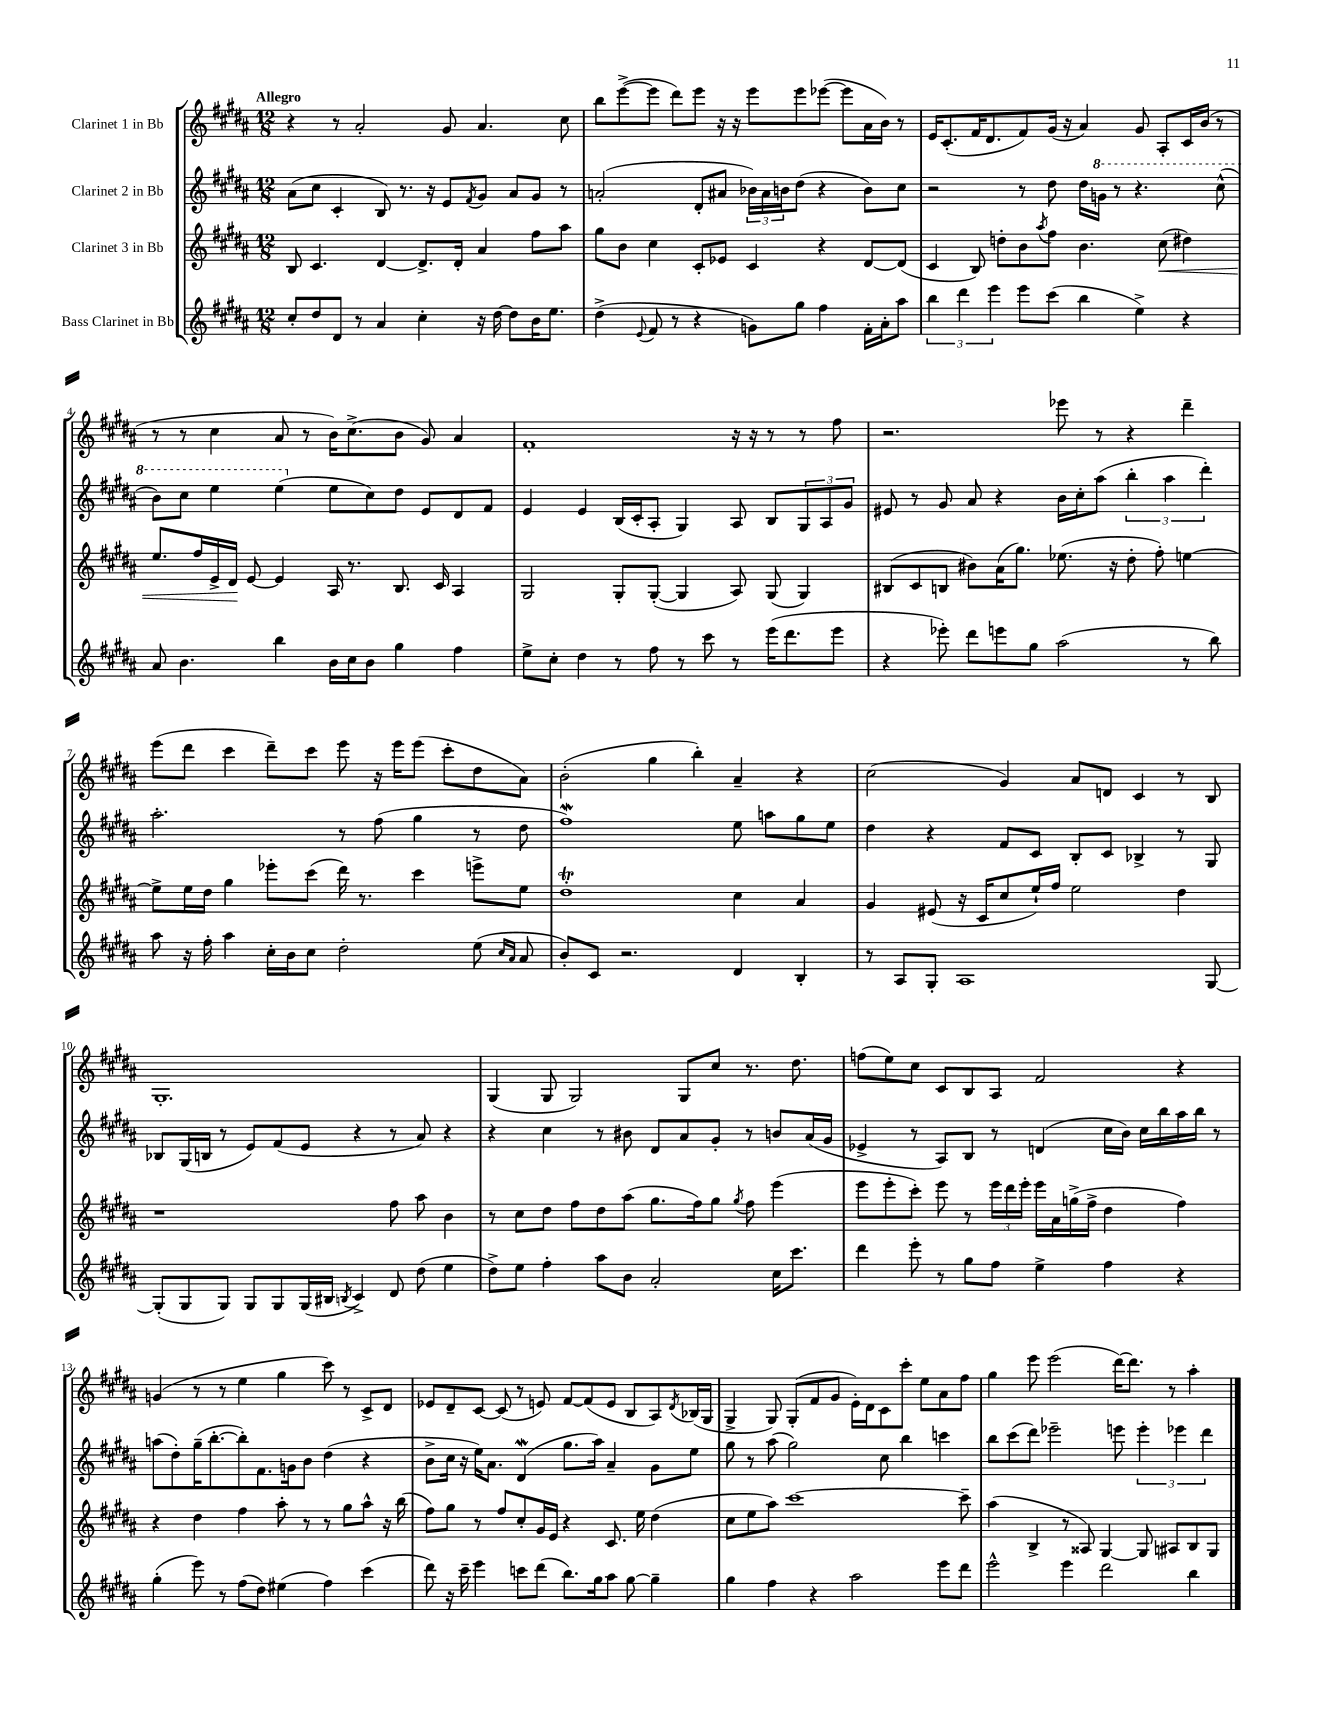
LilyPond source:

<<
\new StaffGroup <<
\new Staff = "s0" \with { instrumentName = "Clarinet 1 in Bb" } {
    \clef treble \key b \major \numericTimeSignature \time 12/8 \tempo "Allegro"
    r4 r8 ais'2-. gis'8 ais'4. cis''8 |
    b''8 e'''8~->( e'''8 dis'''8) e'''8 r16 r16 e'''8 e'''8 ees'''8~( ees'''8 ais'16 b'16) r8 |
    e'16 cis'8.-.( fis'16 dis'8. fis'8) gis'16( r16 ais'4) gis'8 ais8-. cis'16 b'16( r8 |
    r8 r8 cis''4 ais'8 r8 b'16) cis''8.->( b'8 gis'8) ais'4 |
    fis'1-. r16 r16 r8 r8 fis''8 |
    r2. ees'''8 r8 r4 dis'''4-- |
    e'''8( dis'''8 cis'''4 dis'''8--) cis'''8 e'''8 r16 e'''16 e'''8( cis'''8-. dis''8 ais'8) |
    b'2-.( gis''4 b''4-.) ais'4-- r4 |
    cis''2( gis'4) ais'8 d'8 cis'4 r8 b8 |
    gis1.-. |
    gis4( gis8 gis2) gis8 cis''8 r8. dis''8. |
    f''8( e''8) cis''8 cis'8 b8 ais8 fis'2 r4 |
    g'4( r8 r8 e''4 gis''4 cis'''8) r8 cis'8-> dis'8 |
    ees'8 dis'8-- cis'8~ cis'8( r8 e'8) fis'8~ fis'8( e'8 b8 ais8) \acciaccatura { dis'8 } bes16( gis16 |
    gis4-> gis8) gis8-.( fis'8 gis'8 e'16-.) dis'16 cis'8 cis'''8-. e''8 ais'8 fis''8 |
    gis''4 e'''8 e'''2( dis'''16~) dis'''8. r8 ais''4-. \bar "|." |
}
\new Staff = "s1" \with { instrumentName = "Clarinet 2 in Bb" } {
    \clef treble \key b \major \numericTimeSignature \time 12/8
    ais'8( cis''8 cis'4-. b8) r8. r16 e'8 \acciaccatura { fis'8 } gis'8 ais'8 gis'8 r8 |
    a'2-.( dis'8-. ais'8 \tuplet 3/2 { bes'16) ais'16 b'16 } dis''8( r4 b'8) cis''8 |
    r2 r8 dis''8 dis''16 \ottava #1 g''16 r8 r4. cis'''8-^( |
    b''8) cis'''8 e'''4 e'''4( \ottava #0 e''8 cis''8) dis''8 e'8 dis'8 fis'8 |
    e'4 e'4 b16( cis'16-. ais8-. gis4) ais8 b8 \tuplet 3/2 { gis8 ais8 gis'8 } |
    eis'8 r8 gis'8 ais'8 r4 b'16 cis''16-. ais''8( \tuplet 3/2 { b''4-. ais''4 dis'''4-.) } |
    ais''2.-. r8 fis''8( gis''4 r8 dis''8 |
    fis''1\mordent) e''8 a''8 gis''8 e''8 |
    dis''4 r4 fis'8 cis'8 b8-. cis'8 bes4-> r8 gis8 |
    bes8 gis16( b16 r8 e'8) fis'8( e'8 r4 r8 ais'8) r4 |
    r4 cis''4 r8 bis'8 dis'8 ais'8 gis'8-. r8 b'8 ais'16( gis'16 |
    ees'4-> r8 ais8) b8 r8 d'4( cis''16 b'16) cis''16 b''16 ais''16 b''16 r8 |
    a''8( dis''8-.) gis''16--( b''8.~-. b''8-.) fis'8. g'16 b'8 dis''4( r4 |
    b'8-> cis''16 r16 e''16) ais'8. dis'4\mordent( gis''8. ais''16) ais'4-- gis'8 e''8 |
    gis''8 r8 ais''8( gis''2) cis''8 b''4 c'''4 |
    b''8 cis'''8( dis'''8) ees'''2-- e'''8 \tuplet 3/2 { e'''4-. ees'''4 dis'''4 } \bar "|." |
}
\new Staff = "s2" \with { instrumentName = "Clarinet 3 in Bb" } {
    \clef treble \key b \major \numericTimeSignature \time 12/8
    b8 cis'4. dis'4~ dis'8.-> dis'16-. ais'4 fis''8 ais''8 |
    gis''8 b'8 cis''4 cis'8-. ees'8 cis'4 r4 dis'8~ dis'8( |
    cis'4 b8) d''8-. b'8 \acciaccatura { ais''8 } fis''8 b'4. cis''8\<( dis''4) |
    e''8. fis''16 e'16-> dis'16\! e'8~ e'4 ais16 r8. b8. cis'16 ais4 |
    gis2 gis8-. gis8~-.( gis4 ais8) gis8( gis4) |
    bis8( cis'8 b8 bis'8) ais'16( gis''8.) ees''8.( r16 dis''8-. fis''8-.) e''4~ |
    e''8-> e''16 dis''16 gis''4 ees'''8-. cis'''8( dis'''16) r8. cis'''4 e'''8-> e''8 |
    dis''1-.\trill cis''4 ais'4 |
    gis'4 eis'8( r16 cis'16 cis''8 e''16-!) fis''16 e''2 dis''4 |
    r1 fis''8 ais''8 b'4 |
    r8 cis''8 dis''8 fis''8 dis''8 ais''8( gis''8. fis''16) gis''8 \acciaccatura { gis''8 } fis''8 e'''4( |
    e'''8 e'''8-. cis'''8-.) e'''8 r8 \tuplet 3/2 { e'''16 dis'''16 e'''16-. } e'''16 ais'16 g''16->( fis''16-> dis''4 fis''4) |
    r4 dis''4 fis''4 ais''8-. r8 r8 gis''8 ais''8-^ r16 b''16( |
    fis''8) gis''8 r8 fis''8 cis''8-. gis'16 e'16 r4 cis'8. e''16 dis''4( |
    cis''8 e''8 ais''8) cis'''1~ cis'''8-- |
    ais''4( b4-> r8 aisis8) gis4~ gis8 ais8 b8 gis8 \bar "|." |
}
\new Staff = "s3" \with { instrumentName = "Bass Clarinet in Bb" } {
    \clef treble \key b \major \numericTimeSignature \time 12/8
    cis''8-. dis''8 dis'8 r8 ais'4 cis''4-. r16 dis''16~ dis''8 b'16 e''8. |
    dis''4->( \appoggiatura { e'8 } fis'8 r8 r4 g'8) gis''8 fis''4 fis'16-. ais'16-. ais''8 |
    \tuplet 3/2 { b''4 dis'''4 e'''4 } e'''8 cis'''8( b''4 e''4->) r4 |
    ais'8 b'4. b''4 b'16 cis''16 b'8 gis''4 fis''4 |
    e''8-> cis''8-. dis''4 r8 fis''8 r8 cis'''8 r8 e'''16( dis'''8. e'''8 |
    r4 ees'''8-.) dis'''8 e'''8 gis''8 ais''2( r8 b''8) |
    ais''8 r16 fis''16-. ais''4 cis''16-. b'16 cis''8 dis''2-. e''8( \grace { cis''16 ais'16 } ais'8 |
    b'8-.) cis'8 r2. dis'4 b4-. |
    r8 ais8 gis8-. ais1 gis8~ |
    gis8-.( gis8 gis8) gis8 gis8 gis16( bis16 \acciaccatura { b8 } cis'4->) dis'8 dis''8( e''4 |
    dis''8->) e''8 fis''4-. ais''8 b'8 ais'2-. cis''16 cis'''8. |
    dis'''4 e'''8-. r8 gis''8 fis''8 e''4-> fis''4 r4 |
    gis''4-.( e'''8) r8 fis''8( dis''8) eis''4( fis''4) cis'''4( |
    dis'''8) r16 cis'''16-- e'''4 c'''8 dis'''8( b''8.) gis''16 ais''8 gis''8~ gis''4-- |
    gis''4 fis''4 r4 ais''2 e'''8 dis'''8 |
    e'''2-^ e'''4 dis'''2 b''4 \bar "|." |
}
>>
>>
